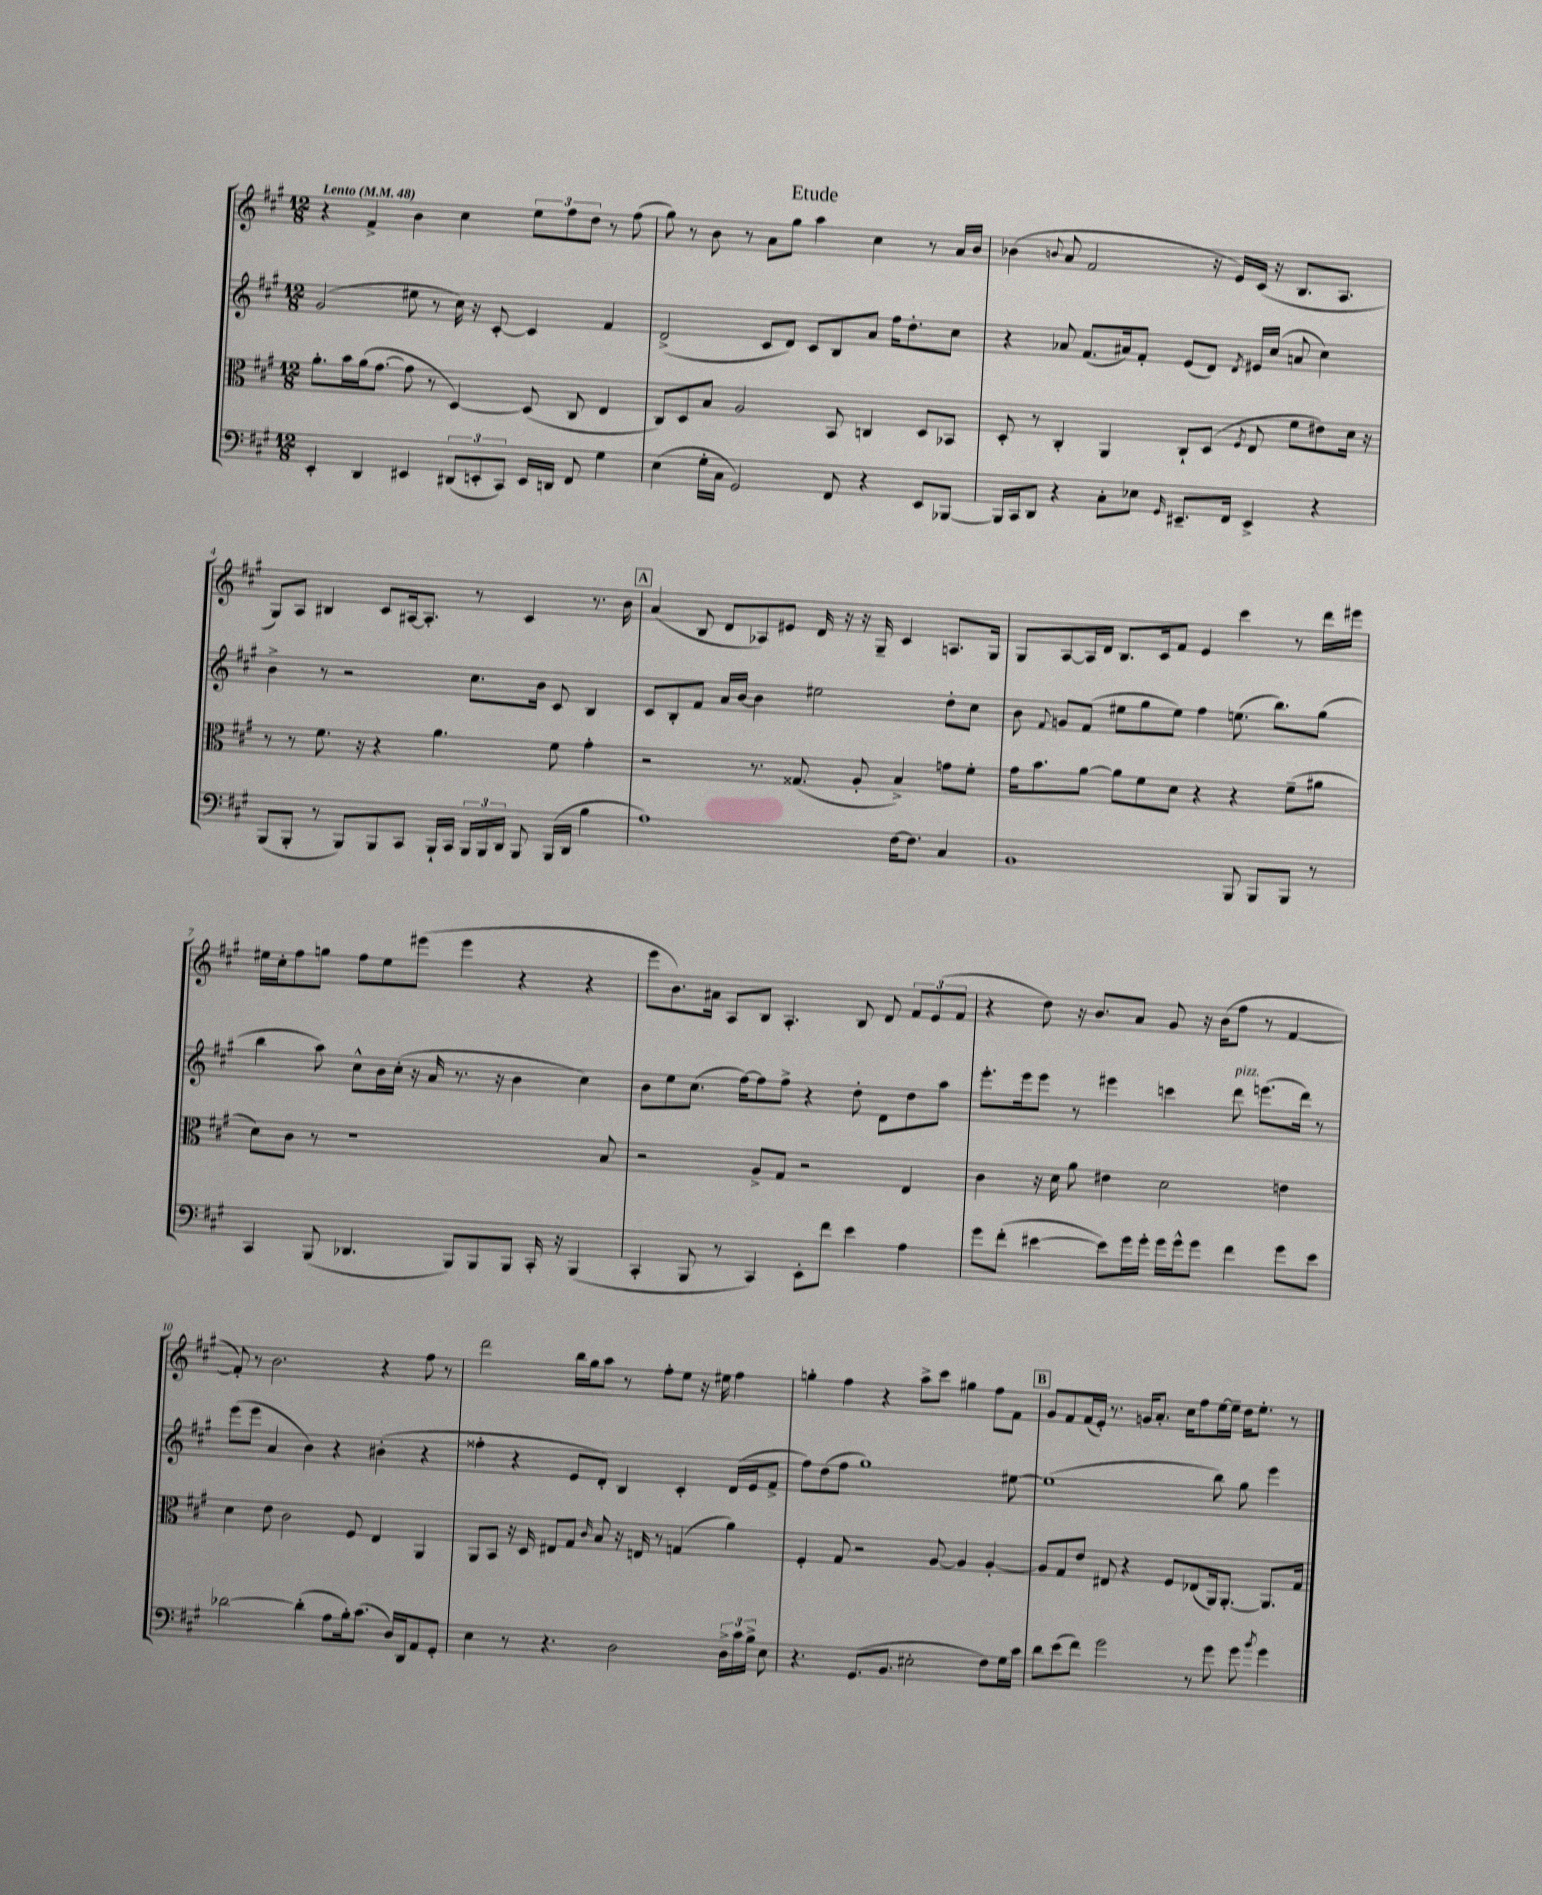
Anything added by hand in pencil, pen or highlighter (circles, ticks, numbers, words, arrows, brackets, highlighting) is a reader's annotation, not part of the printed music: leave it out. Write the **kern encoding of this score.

**kern	**kern	**kern	**kern
*part4	*part3	*part2	*part1
*staff4	*staff3	*staff2	*staff1
*clefF4	*clefC3	*clefG2	*clefG2
*k[f#c#g#]	*k[f#c#g#]	*k[f#c#g#]	*k[f#c#g#]
*M12/8	*M12/8	*M12/8	*M12/8
*MM48	*MM48	*MM48	*MM48
=1	=1	=1	=1
!	!	!	!LO:TX:a:B:t=Lento
4EE'/	8.a'\L	(2g#/	4r
.	16b\L	.	.
4DD/	(16a\J	.	4f#^/
.	[8.g#\J	.	.
4EE#X/	8g#\]	8ee#X\	4b\
.	8r	8r	.
(12DD#X/L	[4D/)	16cc#\)	4cc#\
.	.	16r	.
12EEn'/	.	.	.
.	.	[8c#'/	.
12CC#/J)	.	.	.
16EE/LL	(8D/]	4c#/]	12ee\L
16DDn/JJ	.	.	.
.	.	.	12ff#\
8FF#/	8C#/	.	.
.	.	.	12dd\J
4G#\	4E/	4f#/	8r
.	.	.	(8ff#\
=2	=2	=2	=2
(4E\	8C#/L)	(2d^/	8gg#\)
.	8D/	.	8r
16G#'\LL	8B/J	.	8b\
16C#\JJ	.	.	.
2GG#/)	2A/	.	8r
.	.	8c#/L	8a\L
.	.	8d/J)	8gg#\J
.	.	8c#/L	4aa\
8FF#/	8BB/	8B/	.
4r	4Cn/	8a/J	4cc#\
.	.	16ff#\KL	.
.	.	8.dd'\	.
8EE/L	8D/L	.	8r
[8BBB-X/J	8BB-X/J	8cc#\J	16a/LL
.	.	.	16b/JJ
=3	=3	=3	=3
16BBB-/LL]	8D'/	4r	(4b-X\
16CC#/J	.	.	.
8DD/J	8r	.	.
.	.	.	8qqbn/
4r	4C#'/	8a-X/	8a/
.	.	(8.f#/L	2f#/
8C#'\L	4AA/	.	.
.	.	16a#X/k)	.
8E-X\J	.	8f#'/J	.
16qqGG#/	.	.	.
8.EE#X~/L	8C#`/L	(8e/L	.
.	(8D/J	8d/J)	16r
16FF#/Jk	.	.	16e/LL)
.	8qF#/	8qd/	.
4EE#^/	8E/	16e#X/LL	(16c#/JJ
.	.	(16cc#/JJ	16r
.	8f#\L	8an/	8.B/L
4r	8e#X\)	4cc#\)	.
.	.	.	8.A/J
.	16d\Jk	.	.
.	16r	.	.
!!LO:LB:g=z
=4	=4	=4	=4
(8BBB/L	8r	4b^\	8G#/L)
8BBB'/J	8r	.	8A/J
8r	8.f#\	8r	4B#X/
8BBB/L)	.	2r	.
.	16r	.	.
8BBB/	4r	.	8c#/L
8CC#/J	.	.	[16A#X/k
.	.	.	8.A#'/J]
16BBB`/LL	4.a\	.	.
16CC#/JJ	.	.	.
24BBB/LL	.	8.cc#\L	8r
24BBB/	.	.	.
24DD/JJ	.	.	.
8BBB/	.	.	4c#/
.	.	16b\Jk	.
(16BBB/LL	8f#\	8c#/	.
16DD/JJ	.	.	.
4B\	4g#'\	4B/	8.r
.	.	.	16b\
!!LO:REH:place=s1:t=A
=5	=5	=5	=5
1A)	2r	8c#/L	(4a/
.	.	8B'/	.
.	.	8f#/J	8B/
.	.	16a/LL	8d/L
.	.	[16b/JJ	.
.	8.r	4b\]	8A-X/)
.	.	.	8e#X/J
.	(8.G##X/	.	.
.	.	2ee#X\	16d/
.	.	.	16r
.	8A'/	.	16r
.	.	.	16G#~/
[16F#\KL	4B^/)	.	4c#/
8.F#\J]	.	.	.
4C#/	8gn\L	8dd'\L	8.An/L
.	8f#'\J	8cc#\J	.
.	.	.	16G#/Jk
=6	=6	=6	=6
1BB	16g#\KL	8b\	8G#/L
.	8.b\	.	.
.	.	8qqf#/	.
.	.	8gn/L	[8A/
.	[8a\J	(8f#/J	16A/L]
.	.	.	16d/JJ
.	8a\L]	8ee#X\L	8.B/L
.	8f#\	8gg#\	.
.	.	.	16c#/k
.	8d\J	8ee#\J)	8f#/J
.	4r	4ff#\	4e/
8BBB/	4r	(8.een\	4ccc#\
8BBB/L	.	.	.
.	.	8.bb\L)	.
8BBB/J	(8f#~\L	.	8r
8r	8a#X\J	(8gg#\J	16ddd\LL
.	.	.	16eee#X\JJ
!!LO:LB:g=z
=7	=7	=7	=7
4CC#/	8d\L)	4bb\	16ee#X\LL
.	.	.	16cc#'\J
.	8c#\J	.	8ff#\
(8BBB/	8r	8aa\)	8ggn\J
4.DD-X/	1r	8cc#^^\L	8ff#\L
.	.	16b\L	8ee#\
.	.	(16cc#'\JJ	.
.	.	16r	(8eee#X\J
.	.	16a/	.
8BBB/L)	.	8.r	4eee#\
8BBB/	.	.	.
.	.	16r	.
8BBB/J	.	4b\	4r
16CC#'/	.	.	.
16r	.	.	.
(4BBB/	.	4cc#\)	4r
.	8B/	.	.
=8	=8	=8	=8
4CC#'/	2r	8b\L	8eee\L
.	.	8ee\	8.b\)
8BBB/	.	(8.cc#\J	.
.	.	.	16a#X\Jk
8r	.	.	8A/L
.	.	[16ff#\KL)	.
4CC#/)	8A^/L	8ff#\]	8B/J
.	8G#/J	8ff#^\J	4.A'/
8EE'\L	2r	4r	.
8f#\J	.	.	.
4e\	.	8dd'\	8B/
.	.	8d\L	8d/
4A\	4E/	8dd\	12f#/L
.	.	.	(12e/
.	.	8aa\J	.
.	.	.	12f#/J
=9	=9	=9	=9
8g#\L	4c#\	8.eee'\L	4r
(8f#'\J	.	.	.
.	.	16eee\k	.
[4e#X\	16r	8eee\J	8dd\)
.	16d\	.	.
.	8a\	8r	16r
.	.	.	8.b/L
8e#\L])	4e#X\	4eee#X\	.
16g#\L	.	.	8a/J
16g#'\JJ	.	.	.
16g#\LL	2d\	4cccn\	8g#/
16g#^^\J	.	.	.
8g#\J	.	.	16r
.	.	.	(16b\KL
!	!	!LO:TX:a:i:t=pizz.	!
4f#\	.	8ddd\	8ff#\J
.	.	(8.eeen\L	8r
8g#\L	4en\	.	[4f#/
.	.	16ddd\Jk)	.
8e#\J	.	8r	.
!!LO:LB:g=z
=10	=10	=10	=10
[2d-X\	4d\	(8eee\L	8f#'/])
.	.	8eee\J	8r
.	8e\	4a/	2.b\
.	2c#\	.	.
(4d-'\]	.	4b\)	.
8A\L	.	4r	.
16B'\k)	8F#/	.	.
(8.c#\J	.	.	.
.	4E/	(4b#X'\	4r
16D/LL)	.	.	.
16DD/J	.	.	.
8AA/	4AA/	4r	8ff#\
8GG#'/J	.	.	8r
=11	=11	=11	=11
4E\	8AA/L	4ff##X'\	2ddd\
.	8BB/J	.	.
8r	16r	4r	.
.	16D/	.	.
4.r	8E#X/L	.	.
.	8G#/J	8e/L	16bb\LL
.	.	.	16gg#\J
.	16qqc#/	.	.
.	8B/	8d'/J)	8aa\J
2D\	16r	4B/	8r
.	16En/	.	.
.	8r	.	8ff#'\L
.	(4Gn/	4c#'/	8ee\J
.	.	.	16r
.	.	.	16ee#X\
24D^\LL	4a\)	(16d/LL	4ff#\
24c#\	.	.	.
.	.	16e/J	.
24B^\JJ	.	.	.
8E\	.	8f#^/J	.
=12	=12	=12	=12
4.r	4F#'/	8ff#\L)	4ggn'\
.	.	(8dd\	.
.	8G#/	8ff#\J	4ff#\
(8.GG#/L	2r	1gg#)	.
.	.	.	4r
8.BB/J	.	.	.
2E#X'\	.	.	8aa^\L
.	[8A/	.	8ccc#\J
.	4A/]	.	4gg#X\
8F#\L)	[4A'/	.	8ff#\L
16G#\L	.	[8ee#X\	8f#\J
16c#\JJ	.	.	.
!!LO:REH:place=s1:t=B
=13	=13	=13	=13
8d\L	8A/L]	(1ee#]	8g#/L
(8e\	8G#/	.	8f#/
8f#\J)	8e/J	.	(16f#/L
.	.	.	16e'/JJ)
2g#\	8E#X/	.	8.r
.	4r	.	.
.	.	.	16gn/KL
.	.	.	8.a'/J
.	8F#/L	.	.
.	.	.	16cc#\KL
8r	(8E-X/	.	8ff#\
8g#\	16AA/k)	8bb\)	[16ee\L
.	[8.AA'/J	.	16ee~\JJ]
8g#\	.	8gg#\	16dd\KL
.	.	.	8.ee'\J
8qb/	.	.	.
4g#\	8.AA/L]	4eee\	.
.	.	.	8r
.	16G#/Jk	.	.
==	==	==	==
*-	*-	*-	*-
